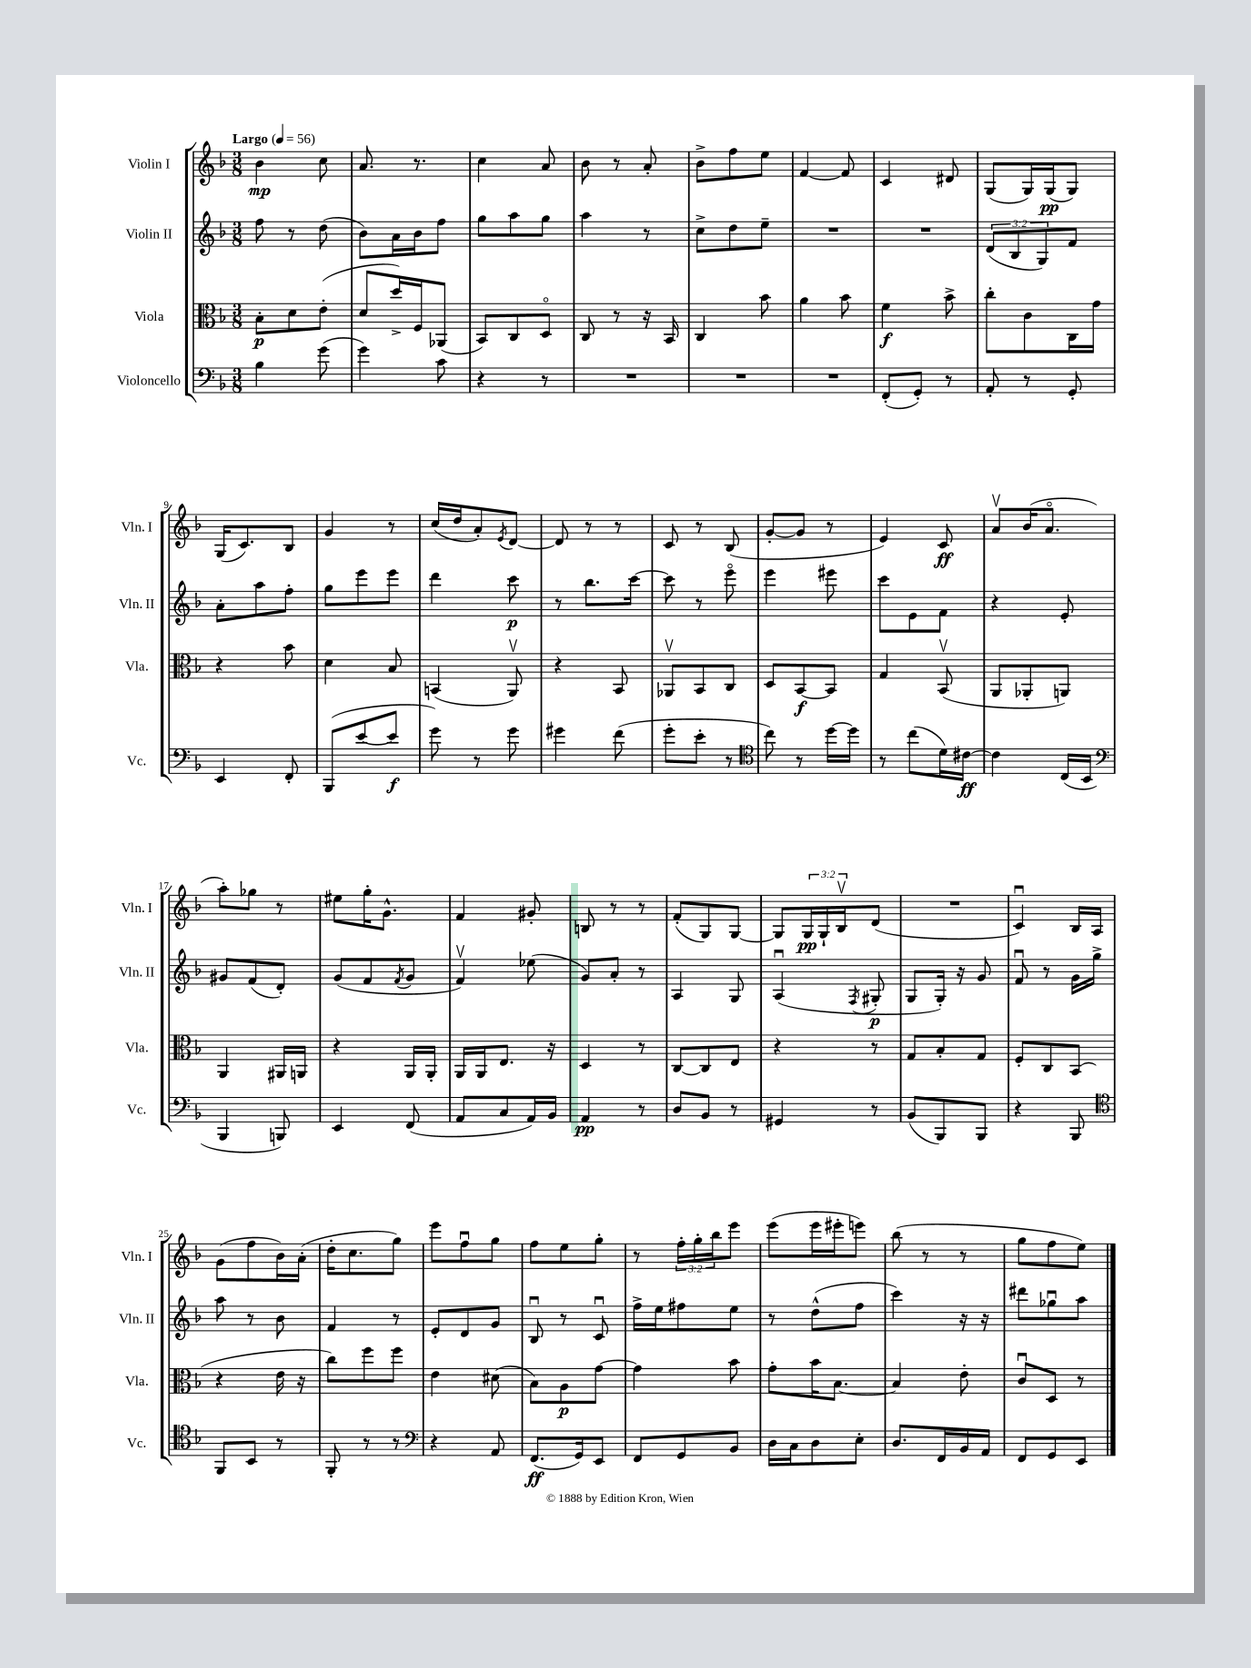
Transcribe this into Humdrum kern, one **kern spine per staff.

**kern	**dynam	**kern	**dynam	**kern	**dynam	**kern	**dynam
*part4	*part4	*part3	*part3	*part2	*part2	*part1	*part1
*staff4	*staff4	*staff3	*staff3	*staff2	*staff2	*staff1	*staff1
*I"Violoncello	*	*I"Viola	*	*I"Violin II	*	*I"Violin I	*
*I'Vc.	*	*I'Vla.	*	*I'Vln. II	*	*I'Vln. I	*
*clefF4	*	*clefC3	*	*clefG2	*	*clefG2	*
*k[b-]	*	*k[b-]	*	*k[b-]	*	*k[b-]	*
*M3/8	*	*M3/8	*	*M3/8	*	*M3/8	*
*MM56	*	*MM56	*	*MM56	*	*MM56	*
=1	=1	=1	=1	=1	=1	=1	=1
!	!	!	!	!	!	!LO:TX:a:B:t=Largo	!
4B-\	.	8B-'\L	p	8ff\	.	4b-\	mp
.	.	8d\	.	8r	.	.	.
(8g\	.	(8e'\J	.	(8dd\	.	8cc\	.
=2	=2	=2	=2	=2	=2	=2	=2
4g\)	.	8d/L	.	8b-\L)	.	8.a/	.
.	.	16dd^/L)	.	16a\L	.	.	.
.	.	16F/J	.	16b-\J	.	8.r	.
8c\	.	(8AA-X/J	.	8ff\J	.	.	.
=3	=3	=3	=3	=3	=3	=3	=3
4r	.	8BB-/L)	.	8gg\L	.	4cc\	.
.	.	8C/	.	8aa\	.	.	.
8r	.	8D/J	.	8gg\J	.	8a/	.
=4	=4	=4	=4	=4	=4	=4	=4
4.r	.	8C/	.	4aa\	.	8b-\	.
.	.	8r	.	.	.	8r	.
.	.	16r	.	8r	.	8a'/	.
.	.	16BB-/	.	.	.	.	.
=5	=5	=5	=5	=5	=5	=5	=5
4.r	.	4C/	.	8cc^\L	.	8b-^\L	.
.	.	.	.	8dd\	.	8ff\	.
.	.	8b-\	.	8ee~\J	.	8ee\J	.
=6	=6	=6	=6	=6	=6	=6	=6
4.r	.	4a\	.	4.r	.	[4f/	.
.	.	8b-\	.	.	.	8f/]	.
=7	=7	=7	=7	=7	=7	=7	=7
(8FF'/L	.	4f\	f	4.r	.	4c/	.
8GG'/J)	.	.	.	.	.	.	.
8r	.	8b-^\	.	.	.	8d#X/	.
=8	=8	=8	=8	=8	=8	=8	=8
8AA'/	.	8cc'\L	.	(12d/L	.	(8G/L	.
.	.	.	.	12B-/	.	.	.
8r	.	8c\	.	.	.	16G/L)	.
.	.	.	.	12G/)	.	.	.
.	.	.	.	.	.	(16G/J	pp
8GG'/	.	16C\L	.	8f/J	.	8G/J)	.
.	.	16g\JJ	.	.	.	.	.
!!LO:LB:g=z
=9	=9	=9	=9	=9	=9	=9	=9
4EE/	.	4r	.	8a'\L	.	(16G/KL	.
.	.	.	.	.	.	8.c/)	.
.	.	.	.	8aa\	.	.	.
8FF'/	.	8b-\	.	8ff'\J	.	8B-/J	.
=10	=10	=10	=10	=10	=10	=10	=10
(8BBB-/L	.	4d\	.	8gg\L	.	4g/	.
[8e/	.	.	.	8eee\	.	.	.
8e/J]	f	8B-/	.	8eee\J	.	8r	.
=11	=11	=11	=11	=11	=11	=11	=11
8g\)	.	(4BBn/	.	4ddd\	.	(16cc/LL	.
.	.	.	.	.	.	16dd/J	.
8r	.	.	.	.	.	8a'/)	.
.	.	.	.	.	.	8qe/	.
8g\	.	8AAv/)	.	8ccc\	p	[8d/J	.
=12	=12	=12	=12	=12	=12	=12	=12
4g#X\	.	4r	.	8r	.	8d/]	.
.	.	.	.	8.bb-\L	.	8r	.
(8f\	.	8BB-/	.	.	.	8r	.
.	.	.	.	[16ccc\Jk	.	.	.
=13	=13	=13	=13	=13	=13	=13	=13
8g'\L	.	8AA-Xv/L	.	8ccc\]	.	8c/	.
8e'\J	.	8BB-/	.	8r	.	8r	.
8r	.	8C/J	.	8eee\	.	(8B-/	.
=14	=14	=14	=14	=14	=14	=14	=14
*clefC4	*	*	*	*	*	*	*
8cc\)	.	8D/L	.	4eee\	.	[8g'/L	.
8r	.	[8BB-/	f	.	.	8g/J]	.
[16dd\LL	.	8BB-/J]	.	8eee#X\	.	8r	.
16dd\JJ]	.	.	.	.	.	.	.
=15	=15	=15	=15	=15	=15	=15	=15
8r	.	4G/	.	8ccc\L	.	4e/)	.
(8cc\L	.	.	.	8e\	.	.	.
16d\L)	.	(8BB-v/	.	8f\J	.	8c/	ff
[16c#X\JJ	ff	.	.	.	.	.	.
=16	=16	=16	=16	=16	=16	=16	=16
4c#\]	.	8AA/L	.	4r	.	8av/L	.
.	.	8AA-X'/	.	.	.	(16b-/K	.
.	.	.	.	.	.	8.a/J	.
(16C/LL	.	8AAn/J)	.	8e'/	.	.	.
16BB-/JJ	.	.	.	.	.	.	.
!!LO:LB:g=z
=17	=17	=17	=17	=17	=17	=17	=17
*clefF4	*	*	*	*	*	*	*
4BBB-/	.	4AA/	.	8g#X/L	.	8aa'\L)	.
.	.	.	.	(8f/	.	8gg-X\J	.
8BBBn/)	.	16AA#X/LL	.	8d'/J)	.	8r	.
.	.	16AAn/JJ	.	.	.	.	.
=18	=18	=18	=18	=18	=18	=18	=18
4EE/	.	4r	.	(8g/L	.	8ee#X\L	.
.	.	.	.	8f/	.	16gg'\K	.
.	.	.	.	.	.	8.g^^\J	.
.	.	.	.	8qf/	.	.	.
(8FF/	.	16AA/LL	.	8g/J	.	.	.
.	.	16AA'/JJ	.	.	.	.	.
=19	=19	=19	=19	=19	=19	=19	=19
8AA/L	.	16AA/LL	.	4fv/)	.	4f/	.
.	.	16AA/J	.	.	.	.	.
8C/	.	8.E/J	.	.	.	.	.
16AA/L)	.	.	.	(8ee-X\	.	8g#X'/	.
16BB-/JJ	.	16r	.	.	.	.	.
=20	=20	=20	=20	=20	=20	=20	=20
4AA/	pp	4D/	.	8g/L)	.	8Bn/	.
.	.	.	.	8a'/J	.	8r	.
8r	.	8r	.	8r	.	8r	.
=21	=21	=21	=21	=21	=21	=21	=21
8D/L	.	[8C/L	.	4A/	.	(8f'/L	.
8BB-/J	.	8C/]	.	.	.	8G/)	.
8r	.	8E/J	.	8G/	.	[8G/J	.
=22	=22	=22	=22	=22	=22	=22	=22
4GG#X/	.	4r	.	(4Au/	.	8G/L]	.
.	.	.	.	.	.	24G/L	pp
.	.	.	.	.	.	24G`/	.
.	.	.	.	.	.	24B-v/J	.
.	.	.	.	8qF/	.	.	.
8r	.	8r	.	8G#X'/	p	(8d/J	.
=23	=23	=23	=23	=23	=23	=23	=23
(8BB-/L	.	8G/L	.	8G/L	.	4.r	.
8BBB-/)	.	8B-'/	.	16G'/Jk)	.	.	.
.	.	.	.	16r	.	.	.
8BBB-/J	.	8G/J	.	8g/	.	.	.
=24	=24	=24	=24	=24	=24	=24	=24
4r	.	8F'/L	.	8fu/	.	4cu/)	.
.	.	8C/	.	8r	.	.	.
8BBB-/	.	(8BB-/J	.	16g\LL	.	16B-/LL	.
.	.	.	.	16gg^\JJ	.	16A/JJ	.
!!LO:LB:g=z
=25	=25	=25	=25	=25	=25	=25	=25
*clefC4	*	*	*	*	*	*	*
8FF/L	.	4r	.	8aa\	.	(8g\L	.
8BB-/J	.	.	.	8r	.	8ff\	.
8r	.	16e\	.	8b-\	.	16b-\L)	.
.	.	16r	.	.	.	(16a'\JJ	.
=26	=26	=26	=26	=26	=26	=26	=26
8FF'/	.	8cc\L)	.	4f/	.	16dd'\KL	.
.	.	.	.	.	.	8.cc\	.
8r	.	8ff\	.	.	.	.	.
8r	.	8ff\J	.	8r	.	8gg\J)	.
=27	=27	=27	=27	=27	=27	=27	=27
*clefF4	*	*	*	*	*	*	*
4r	.	4e\	.	8e'/L	.	8eee\L	.
.	.	.	.	8d/	.	8ffu\	.
8AA/	.	(8d#X\	.	8g/J	.	8gg\J	.
=28	=28	=28	=28	=28	=28	=28	=28
(8.FF/L	ff	8B-\L)	.	8B-u/	.	8ff\L	.
.	.	8A\	p	8r	.	8ee\	.
16GG/k)	.	.	.	.	.	.	.
8EE/J	.	[8g\J	.	8cu/	.	8gg'\J	.
=29	=29	=29	=29	=29	=29	=29	=29
8FF/L	.	4g\]	.	16ff^\LL	.	8r	.
.	.	.	.	16ee\J	.	.	.
8GG/	.	.	.	8ff#X\	.	24ff'\LL	.
.	.	.	.	.	.	24gg'\	.
.	.	.	.	.	.	24bb-\J	.
8BB-/J	.	8b-\	.	8ee\J	.	8eee\J	.
=30	=30	=30	=30	=30	=30	=30	=30
16D\LL	.	8g'\L	.	8r	.	(8eee\L	.
16C\J	.	.	.	.	.	.	.
8D\	.	16b-\K	.	(8dd^^\L	.	16eee\L	.
.	.	[8.B-\J	.	.	.	16eee#X'\J	.
8E'\J	.	.	.	8ff\J	.	8eeen\J)	.
=31	=31	=31	=31	=31	=31	=31	=31
8.D/L	.	4B-/]	.	4ccc\)	.	(8bb-\	.
.	.	.	.	.	.	8r	.
16FF/L	.	.	.	.	.	.	.
16BB-/	.	8e'\	.	16r	.	8r	.
16AA/JJ	.	.	.	16r	.	.	.
=32	=32	=32	=32	=32	=32	=32	=32
8FF/L	.	8cu/L	.	8ddd#X\L	.	8gg\L	.
8GG/	.	8D/J	.	8gg-Xu\	.	8ff\	.
8EE/J	.	8r	.	8aa\J	.	8ee\J)	.
==	==	==	==	==	==	==	==
*-	*-	*-	*-	*-	*-	*-	*-
